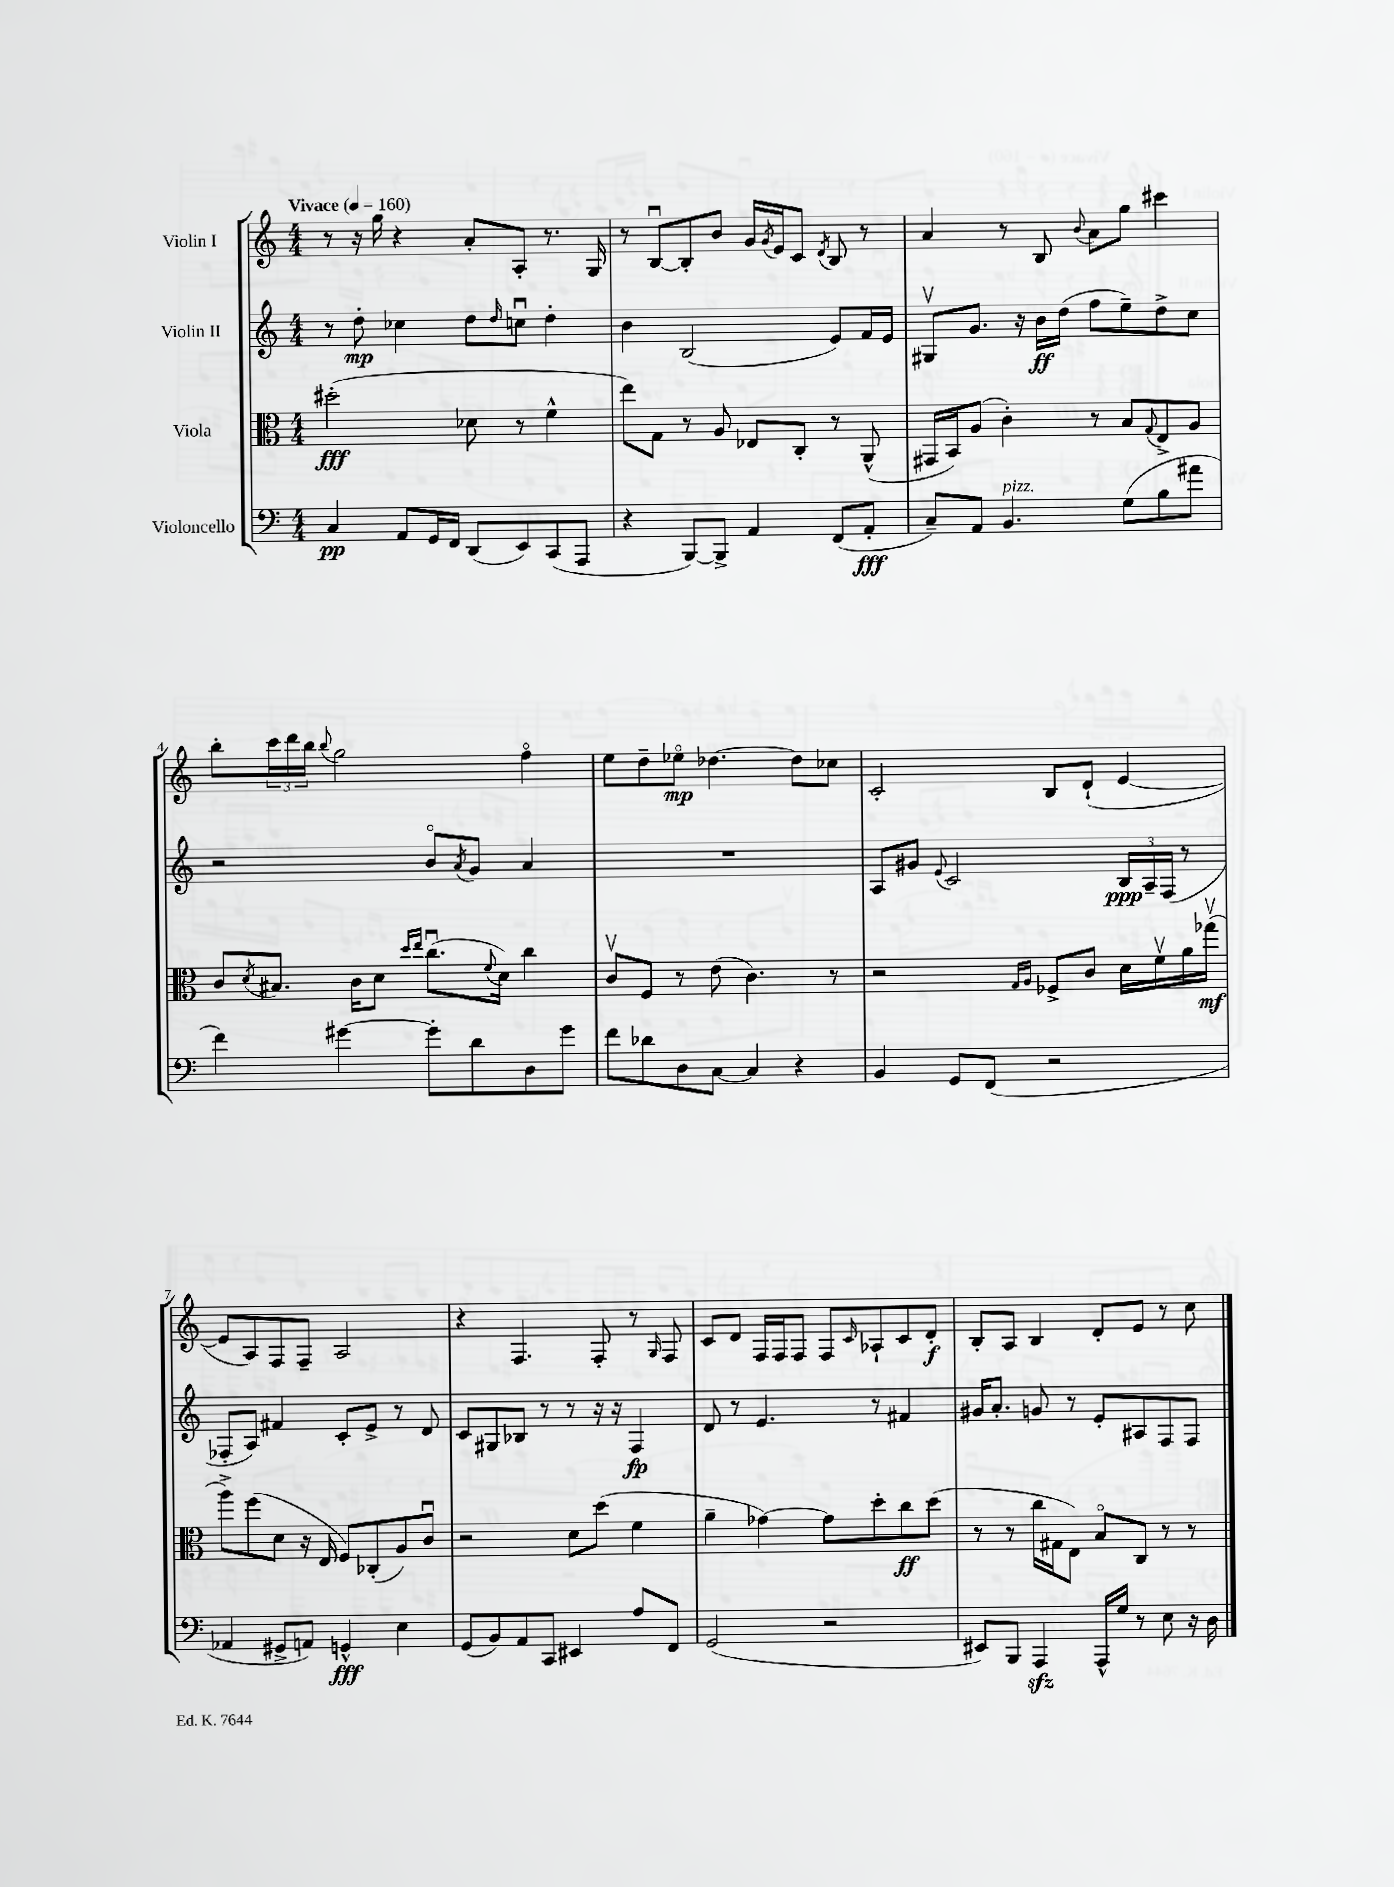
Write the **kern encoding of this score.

**kern	**kern	**kern	**kern
*staff4	*staff3	*staff2	*staff1
*clefF4	*clefC3	*clefG2	*clefG2
*k[]	*k[]	*k[]	*k[]
*M4/4	*M4/4	*M4/4	*M4/4
*MM160	*MM160	*MM160	*MM160
4C	(2dd#'	8r	8r
.	.	8dd'	16r
.	.	.	16gg
8AA	.	4cc-	4r
16GG	.	.	.
16FF	.	.	.
(8DD	8d-	8dd	8a'
.	.	16qqdd	.
8EE)	8r	8ccu	8A'
(8CC	4f^^	4dd'	8.r
8AAA	.	.	.
.	.	.	16G
=	=	=	=
4r	8ee)	4b	8r
.	8G	.	[8Bu
[8BBB)	8r	(2B	8B']
8BBB^]	8A	.	8b
4AA	8E-	.	16g
.	.	.	8qg
.	.	.	16e
.	8C'	.	8c
.	.	.	8qd
(8FF	8r	8e)	8B
8AA'	(8AA^^	16f	8r
.	.	16e	.
=	=	=	=
8C~)	16GG#	8G#v	4a
.	16BB)	.	.
8AA	(8A	8.g	.
4.BB	4c')	.	8r
.	.	16r	.
.	.	16b	8B
.	.	(16dd	.
.	.	.	8qqb
.	8r	8ff	8a
(8G	8B	8ee~)	8gg
.	8qqG	.	.
8B	8E^	8dd^	4ccc#
8a#	8A	8cc	.
=	=	=	=
4f)	8c	2r	8bb'
.	8qd	.	.
.	8.B#	.	24ccc
.	.	.	24ddd
.	.	.	24bb
.	.	.	8qqbb
[4g#	.	.	2gg
.	16c	.	.
.	8d	.	.
.	16qqdd	.	.
.	16qqee	.	.
8g#']	(8.ccu	8bo	.
.	.	8qa	.
8d	.	8g	.
.	8qqf	.	.
.	16d)	.	.
8D	4cc	4a	4ffo
8g#	.	.	.
=	=	=	=
8f	8cv	1r	8ee
8d-	8F	.	8dd~
8D	8r	.	8ee-o
[8C	(8e	.	[4.dd-
4C]	4.c)	.	.
4r	.	.	8dd-]
.	8r	.	8cc-
=	=	=	=
4BB	2r	8A	2c'
.	.	8g#	.
.	.	8qqe	.
8GG	.	2c	.
(8FF	.	.	.
.	16qqG	.	.
.	16qqA	.	.
2r	8F-^	.	8B
.	8c	.	(8d`
.	16d	24B	[4e
.	.	24A~	.
.	16fv	.	.
.	.	(24F	.
.	16a	8r	.
.	(16gg-v	.	.
=	=	=	=
4AA-	8aa^)	8F-'	8e]
.	(8ff	8A)	8A)
8GG#^	8d	4f#	8F
8AA)	16r	.	8F~
.	16E	.	.
4GG^^	8F)	8c'	2A
.	(8C-'	8e^	.
4E	8A)	8r	.
.	8cu	8d	.
=	=	=	=
(8GG	2r	8c	4r
8BB)	.	8G#	.
8AA	.	8B-	4.F
8CC	.	8r	.
4EE#	8d	8r	.
.	(8dd	16r	8F'
.	.	16r	.
8A	4f	4F	8r
.	.	.	16qqG
8FF	.	.	8F
=	=	=	=
(2GG	4a~	8d	8c
.	.	8r	8d
.	[4g-)	4.e	16F
.	.	.	16F
.	.	.	8F
2r	8g-]	.	8F
.	.	.	16qqc
.	8dd'	8r	8A-`
.	8cc	4f#	8c
.	(8dd	.	8d'
=	=	=	=
8EE#)	8r	16g#	8B'
.	.	8.a'	.
8BBB	8r	.	8A
4AAA	16cc	8g	4B
.	16G#	.	.
.	8E)	8r	.
16AAA^^	8Bo	8e'	8d'
16G	.	.	.
8r	8C	8A#	8e
8E	8r	8F	8r
16r	8r	8F	8cc
16D	.	.	.
==	==	==	==
*-	*-	*-	*-
